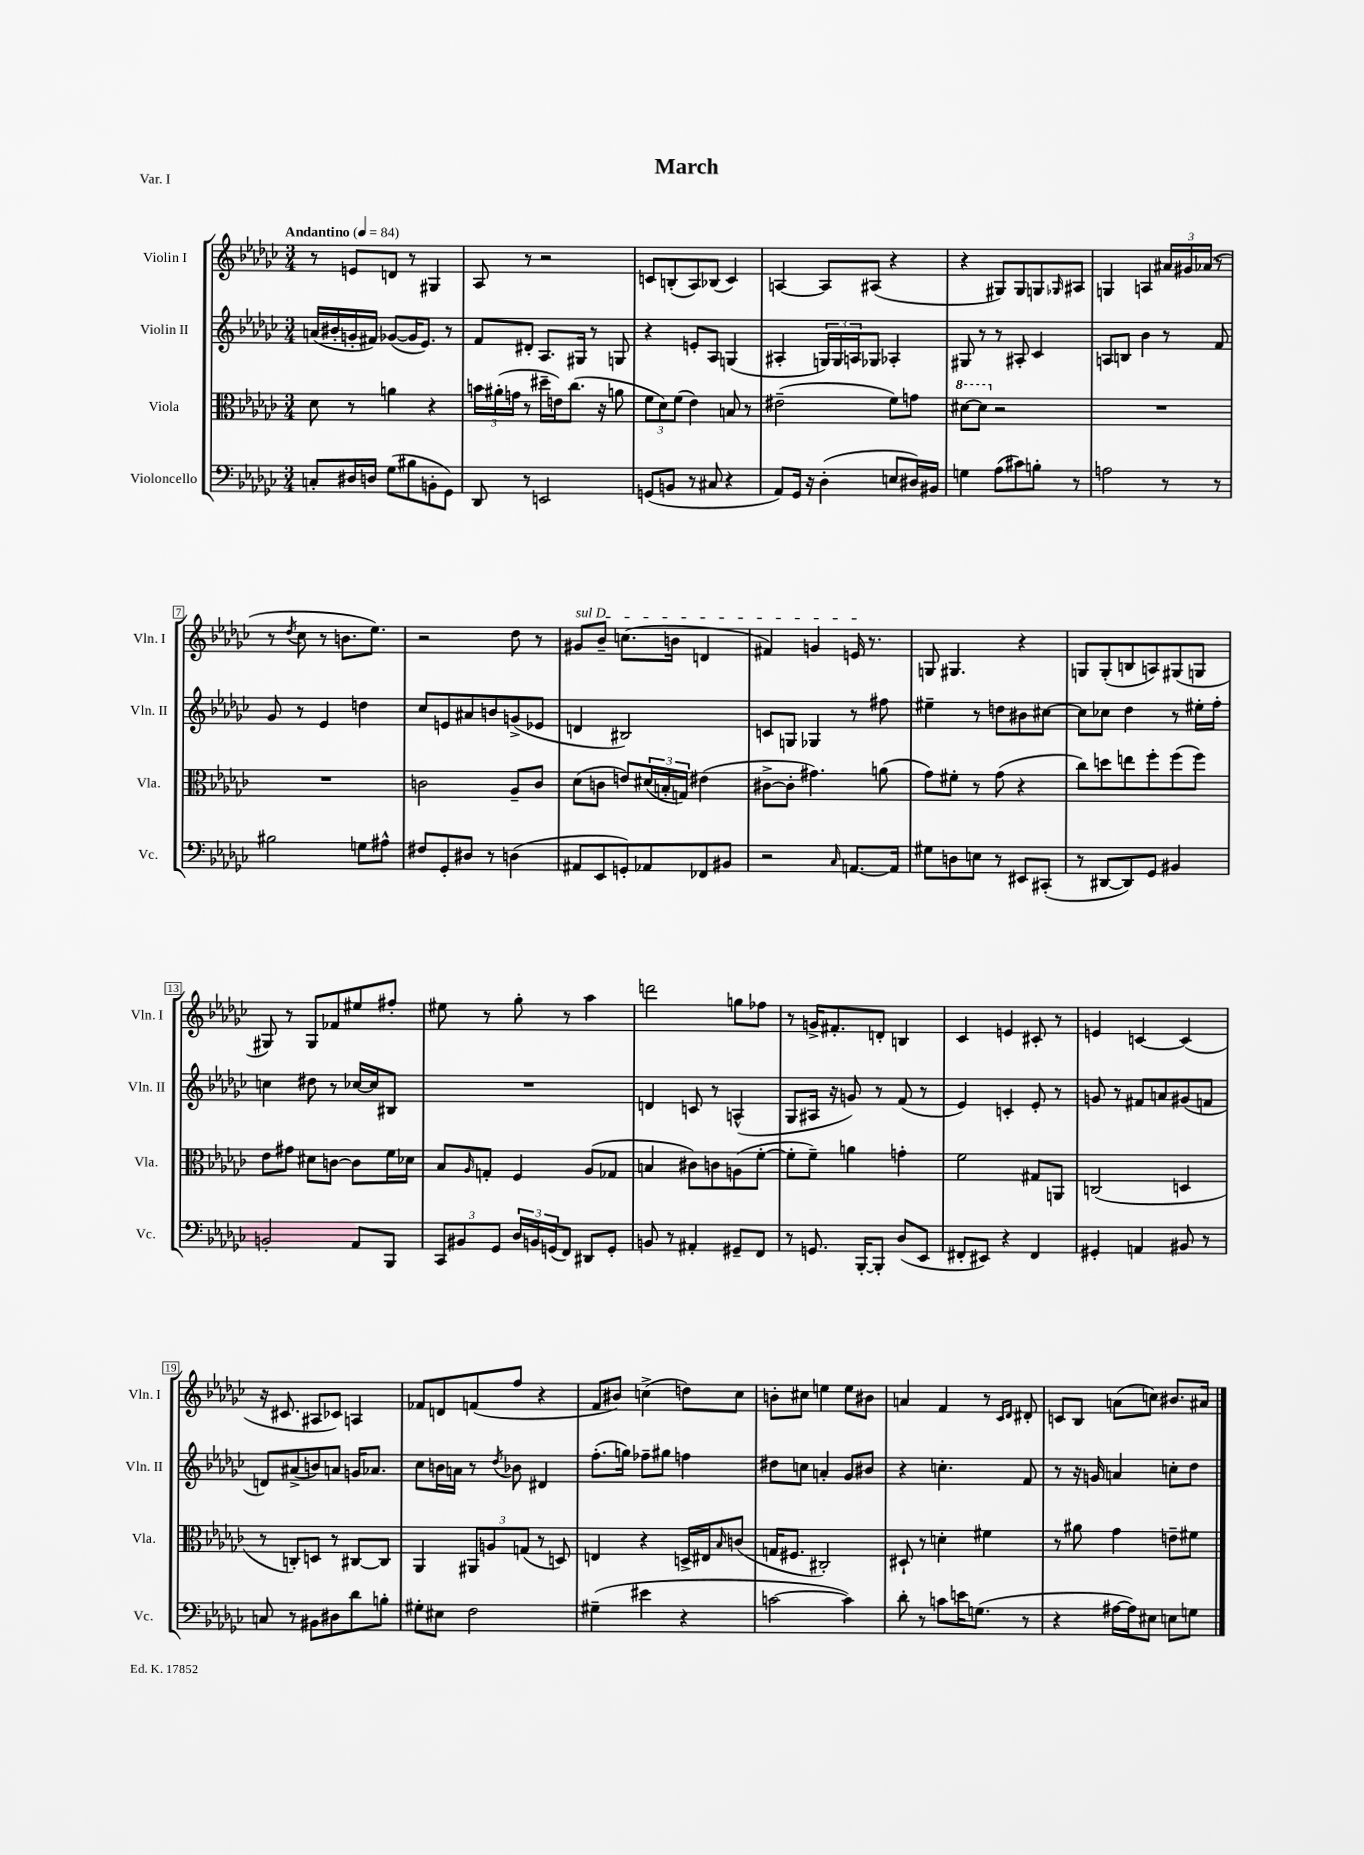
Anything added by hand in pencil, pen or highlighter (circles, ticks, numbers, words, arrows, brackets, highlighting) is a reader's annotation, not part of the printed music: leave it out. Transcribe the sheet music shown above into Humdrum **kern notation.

**kern	**kern	**kern	**kern
*part4	*part3	*part2	*part1
*staff4	*staff3	*staff2	*staff1
*I"Violoncello	*I"Viola	*I"Violin II	*I"Violin I
*I'Vc.	*I'Vla.	*I'Vln. II	*I'Vln. I
*clefF4	*clefC3	*clefG2	*clefG2
*k[b-e-a-d-g-c-]	*k[b-e-a-d-g-c-]	*k[b-e-a-d-g-c-]	*k[b-e-a-d-g-c-]
*M3/4	*M3/4	*M3/4	*M3/4
*MM84	*MM84	*MM84	*MM84
=1	=1	=1	=1
!	!	!	!LO:TX:a:B:t=Andantino
8Cn'/L	8d-\	(16an/LL	8r
.	.	16b#X'/	.
16D#X/L	8r	16gn'/	8en/L
16Dn/JJ	.	16f#X/JJ)	.
(8G-\L	4an\	([8g-X/L	8dn/J
8B#X\	.	16g-/K]	8r
.	.	8.e-/J)	.
8BBn'\	4r	.	4G#X/
8GG-\J)	.	8r	.
=2	=2	=2	=2
8DD-/	24bn\LL	8f/L	8A-/
.	(24a#X'\	.	.
.	24gn\JJ	.	.
8r	8r	8d#X'/J	8r
2EEn/	16dd#X~\LL	8.A-/L	2r
.	16en\J)	.	.
.	(8.cc-\J	.	.
.	.	16G#X/Jk	.
.	.	8r	.
.	16r	.	.
.	8an\	8Gn/	.
=3	=3	=3	=3
(8GGn/L	12f\L	4r	8cn/L
.	12d-\)	.	.
8BBn/J	.	.	(8Bn'/
.	(12f\J	.	.
8r	4e-\)	8en'/L	8A-/)
8C#X/	.	8A-/J	(8B-X/J
4r	8Bn/	(4Gn/	4c/)
.	8r	.	.
=4	=4	=4	=4
8AA-/L)	(2e#X~\	4A#X'/	[4An/
16GG-/Jk	.	.	.
16r	.	.	.
(4D-'\	.	24Gn/LL)	8A/L]
.	.	24G/	.
.	.	24An/J	.
.	.	8G-X/J	(8A#X/J
8En/L	8f\L)	4A-X'/	4r
16D#X/L)	8gn\J	.	.
16BB#X/JJ	.	.	.
=5	=5	=5	=5
*	*8va	*	*
4Gn\	[8dd#X\L	8G#X/	4r
.	8dd#\J]	8r	.
*	*X8va	*	*
(8A-\L	2r	8r	8G#X/L)
8c#X\)	.	8A#X'/	8G#/
8Bn'\J	.	4c-/	8Gn/
.	.	.	16qqG-X/
8r	.	.	8A#X/J
=6	=6	=6	=6
2An\	2.r	8An/L	4Gn/
.	.	8Bn/J	.
.	.	4b-\	4An/
8r	.	8r	24a#X/LL
.	.	.	24g#X/
.	.	.	(24a-X/JJ
8r	.	8f/	8r
!!LO:LB:g=z
=7	=7	=7	=7
2B#X\	2.r	8g-/	8r
.	.	.	8qdd-/
.	.	8r	8cc-\
.	.	4e-/	8r
.	.	.	8.bn\L
8Gn\L	.	4ddn\	.
.	.	.	8.ee-\J)
8A#X^^\J	.	.	.
=8	=8	=8	=8
8F#X/L	2cn\	8cc-/L	2r
8GG-'/	.	8en/	.
8D#X/J	.	8a#X/	.
8r	.	8bn/	.
(4Dn\	8A-~/L	(8gn^/	8dd-\
.	8c/J	8e-X/J	8r
=9	=9	=9	=9
!	!	!	!LO:TX:a:i:t=sul D
8AA#X/L	(8d-\L	4dn/	8g#X/L
8EE-/	8cn\J	.	8b-~/J
8GGn'/)	8en/L)	2B#X/)	(8.ccn\L
8AA-X/	(24d#X/L	.	.
.	24Bn'/	.	.
.	.	.	16bn\Jk
.	24Gn/JJ)	.	.
8FF-X/	(4e#X\	.	4dn/
8BB#X/J	.	.	.
=10	=10	=10	=10
2r	[8c#X^\L	8cn/L	4f#X/)
.	8c#'\J]	8Gn/J	.
.	4.g#X\)	4G-X/	4gn/
16qqC-/	.	.	.
[8.AAn/L	.	8r	16en/
.	.	.	8.r
.	(8an\	8ff#X\	.
16AA/Jk]	.	.	.
=11	=11	=11	=11
8G#X\L	8g-\L)	4ee#X~\	8Gn/
8Dn\	8f#X'\J	.	4.G#X/
8En\J	8r	8r	.
8r	(8g-\	8ddn\L	.
8EE#X/L	4r	8b#X\	4r
(8CC#X'/J	.	[8cc#X\J	.
=12	=12	=12	=12
8r	8cc-\L)	8cc#\L]	8Gn/L
[8DD#X/L	8ddn\	8cc-X\J	(8G'/
8DD#/])	8een\	4dd-\	8Bn/
8GG-/J	8ff'\	.	8An/)
4BB#X/	(8ff\	8r	(8G#X/
.	8ff\J)	16ee#X'\LL	8Gn/J
.	.	16ff'\JJ	.
!!LO:LB:g=z
=13	=13	=13	=13
2BBn'/	8e-\L	4ccn\	8G#X/)
.	8g#X\J	.	8r
.	8d#X\L	8dd#X\	8G#/L
.	[8cn\J	8r	8f-X/
8AA-/L	8c\L]	[16cc-X/LL	8ee#X/
.	.	16cc-/J]	.
8BBB-/J	16f\L	8B#X/J	8ff#X'/J
.	16d-X\JJ	.	.
=14	=14	=14	=14
12CC-/L	8B-/L	2.r	8ee#X\
12BB#X/	.	.	.
.	16qqA-/	.	.
.	8Gn'/J	.	8r
12GG-/J	.	.	.
24D-/LL	4F/	.	8gg-'\
24BBn/	.	.	.
(24GGn/J	.	.	.
8FF/J)	.	.	8r
8DD#X/L	(8A-/L	.	4aa-\
8GG'/J	8G-X/J	.	.
=15	=15	=15	=15
8BBn/	4Bn/	4dn/	2dddn\
8r	.	.	.
4AA#X'/	8c#X\L)	8cn/	.
.	8cn\	8r	.
8GG#X~/L	(8An\	(4An^^/	8ggn\L
8FF/J	[8f'\J	.	8ff-X\J
=16	=16	=16	=16
8r	8f'\L]	8G-/L	8r
8.GGn/	8f~\J)	16A#X/Jk	16gn^/KL
.	.	16r	8.f#X'/
.	4an\	8gn/)	.
[16BBB-'/KL	.	.	.
8BBB-'/J]	.	8r	8dn'/J
(8D-/L	4gn'\	(8f/	4Bn/
8EE-/J	.	8r	.
=17	=17	=17	=17
8FF#X'/L	2f\	4e-/)	4c-/
8EE#X/J)	.	.	.
4r	.	4cn'/	4en/
4FF#/	8G#X/L	8e-'/	8c#X'/
.	8AAn/J	8r	8r
=18	=18	=18	=18
4GG#X'/	(2Cn/	8gn/	4en/
.	.	8r	.
4AAn/	.	8f#X/L	[4cn/
.	.	8an/	.
8BB#X/	4Dn/	(8g#X/	(4c/]
8r	.	8fn/J	.
!!LO:LB:g=z
=19	=19	=19	=19
8Cn/	8r	8dn/L)	16r
.	.	.	8.c#X/
8r	8Cn'/L)	(8a#X^/	.
8BB#X\L	8Dn/J	8bn/)	8A#X/L
8D#X\	8r	8an/J	8c-X/J)
8d-\	[8C#X/L	16gn/KL	4An/
.	.	8.a-X/J	.
8Bn'\J	8C#/J]	.	.
=20	=20	=20	=20
8G#X'\L	4AA-/	8cc-\L	8f-X/L
8E#X\J	.	16bn\L	8dn/
.	.	16an\JJ	.
2F\	12AA#X/L	8r	(8fn/
.	12An/	.	.
.	.	8qdd-/	.
.	.	8b-X\	8ff/J
.	(12Gn/J	.	.
.	8r	4d#X/	4r
.	8Dn/)	.	.
=21	=21	=21	=21
(4G#X~\	4En/	(8.ff'\L	8f/L
.	.	.	8b#X/J)
.	.	16ggn\Jk)	.
4e#X\	4r	8ff-X~\L	(4ccn^\
.	.	8gg#X\J	.
4r	16Dn^/LL	4ffn\	8ddn\L)
.	16E#X/J	.	.
.	16qqB-/	.	.
.	(8cn/J	.	8cc\J
=22	=22	=22	=22
[2cn\	16Gn/KL	8dd#X\L	8bn'\L
.	8.F#X/J	.	.
.	.	8ccn\J	8cc#X\J
.	2C#X'/)	4an'/	4een\
4c\])	.	8g-/L	8ee\L
.	.	8b#X/J	8b#X\J
=23	=23	=23	=23
8d-'\	8D#X`/	4r	4an/
8r	8r	.	.
8cn\L	4dn'\	4.ccn'\	4f/
16en\K	.	.	.
(8.Gn\J	.	.	.
.	4f#X\	.	8r
.	.	.	16qqc-/LL
.	.	.	16qqd-/JJ
8r	.	8f/	8d#X'/
=24	=24	=24	=24
4r	8r	8r	8cn/L
.	8a#X\	16r	8B-/J
.	.	16gn/	.
[16A#X\LL	4g-\	4an/	(8an\L
16A#\J])	.	.	.
8E#X\J	.	.	8ccn\J)
8En\L	8en~\L	8ccn'\L	8.b#X/L
8Gn\J	8f#X\J	8dd-\J	.
.	.	.	16a#X/Jk
==	==	==	==
*-	*-	*-	*-
